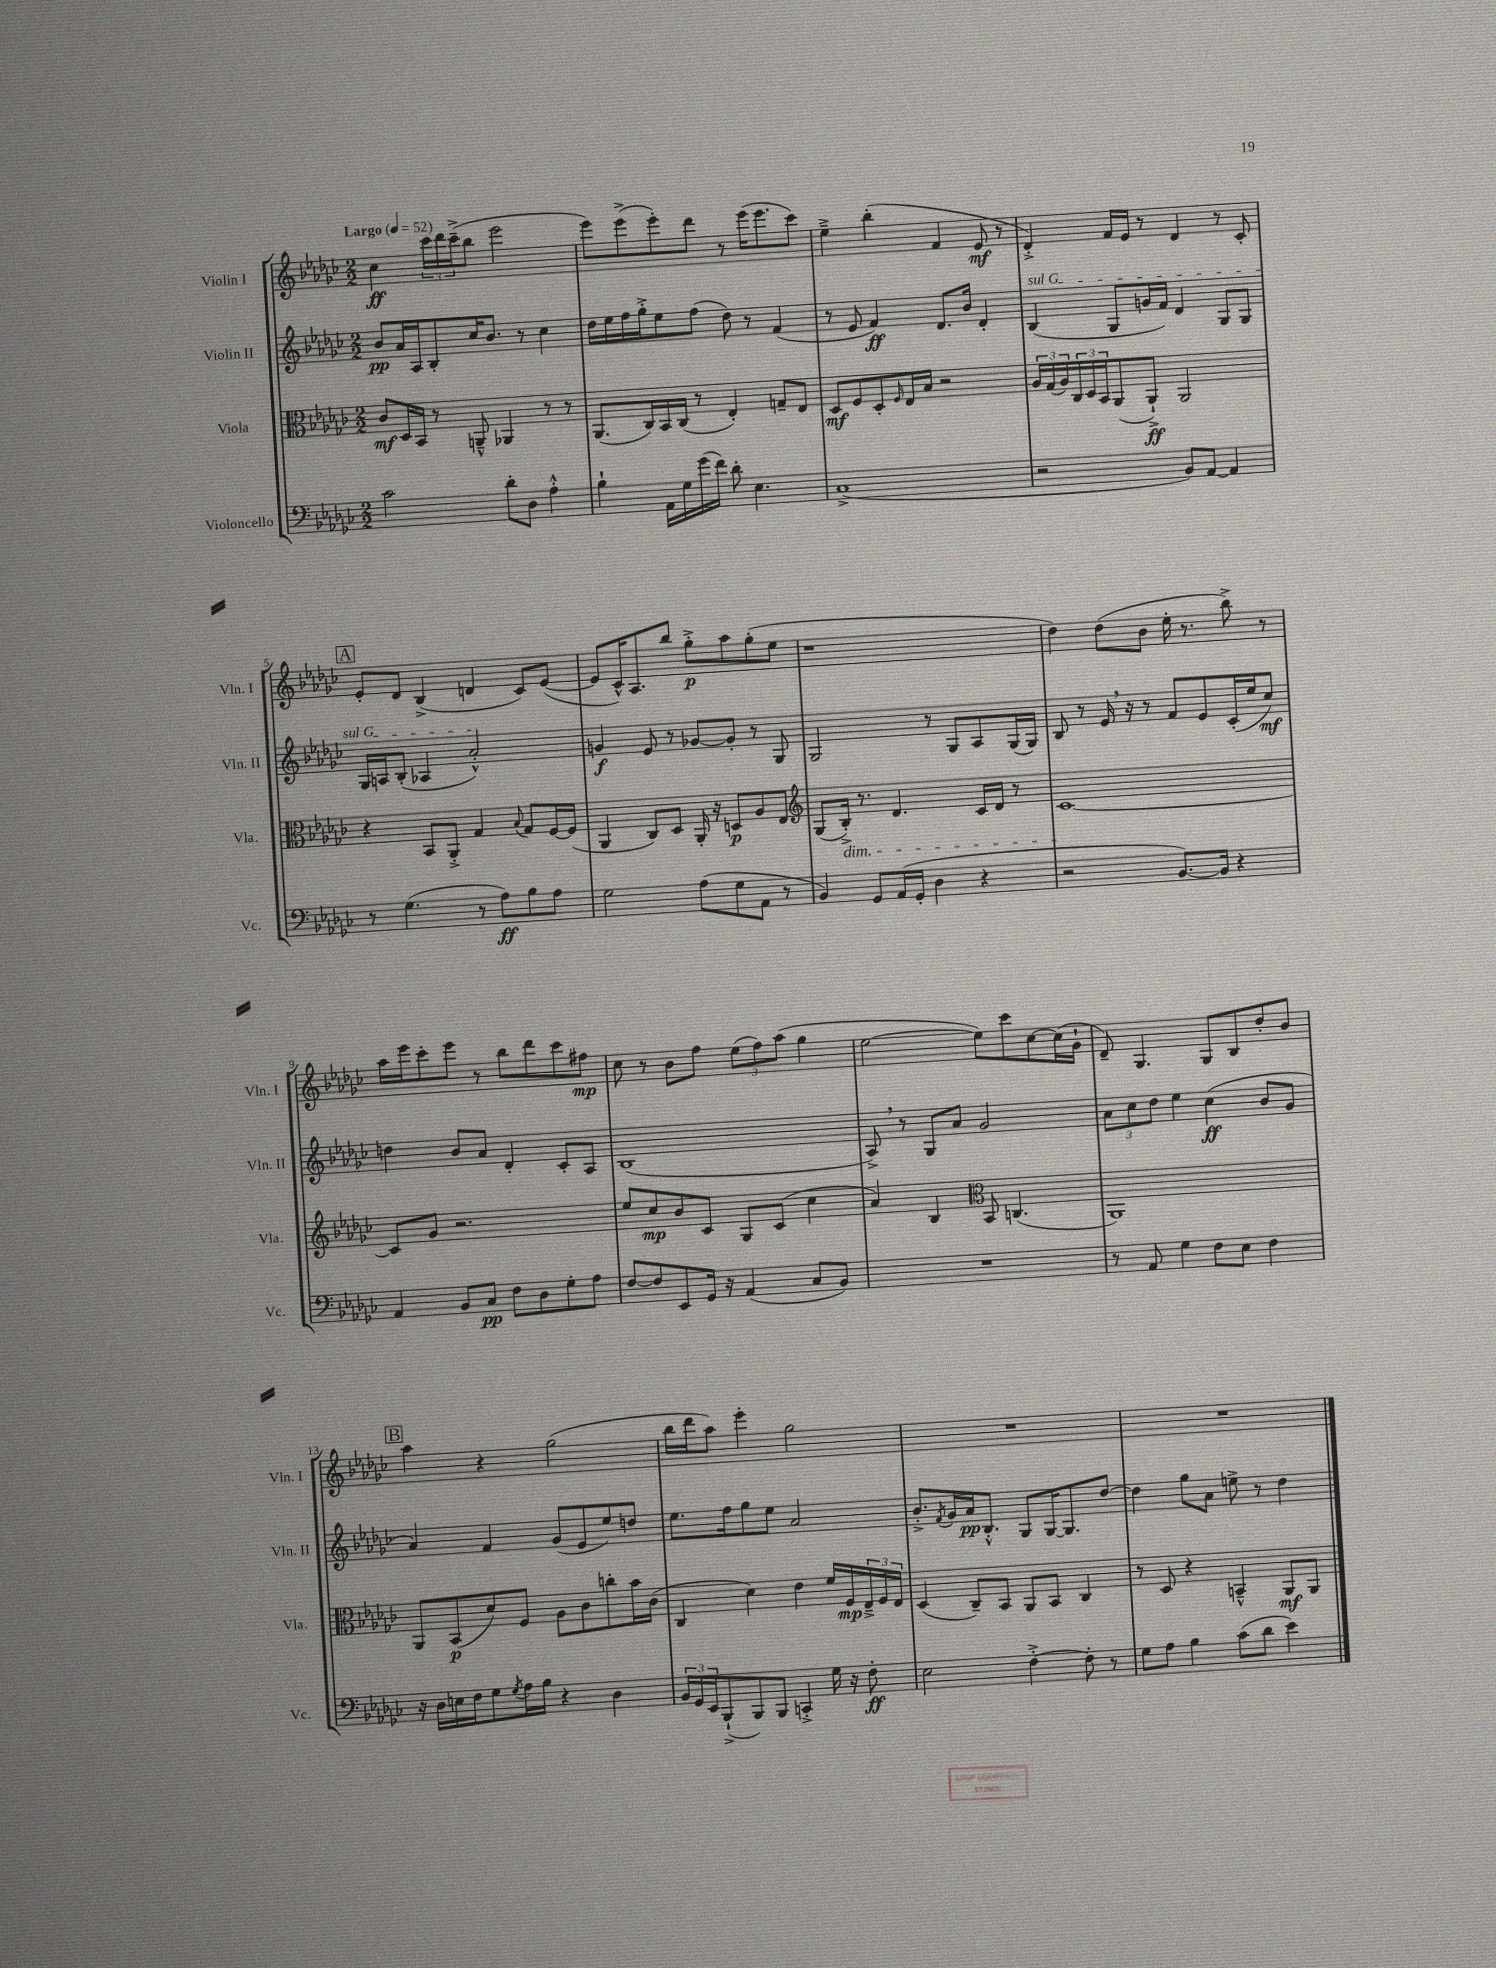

**kern	**kern	**kern	**kern
*staff4	*staff3	*staff2	*staff1
*clefF4	*clefC3	*clefG2	*clefG2
*k[b-e-a-d-g-c-]	*k[b-e-a-d-g-c-]	*k[b-e-a-d-g-c-]	*k[b-e-a-d-g-c-]
*M2/2	*M2/2	*M2/2	*M2/2
*MM52	*MM52	*MM52	*MM52
2c-	8c-	8b-	4cc-
.	16D-	16a-	.
.	16BB-	16A-	.
.	8r	8B-'	24ccc-
.	.	.	24ddd-
.	.	.	(24ccc-~^
.	8AA~^^	16cc-	8bb-
.	.	8.b-	.
8d-'	4AA-	.	2eee-
8D-	.	8r	.
4A-'^^	8r	4cc-	.
.	8r	.	.
=	=	=	=
4B-`	(8.AA-	16dd-	8eee-)
.	.	16ee-	.
.	.	16ff	(8eee-^
.	16C-)	16gg-'^	.
16AA-	16BB-	8ee-	8eee-')
16G-	(16C-	.	.
(16g-	8r	(8ff	8ddd-
16f)	.	.	.
8d-'	4E-')	8dd-)	8r
4.E-	.	8r	(16eee-
.	.	.	8.eee-
.	8G~	(4f	.
.	8E-	.	8ccc-)
=	=	=	=
(1C-^	8D-	8r	4ee-~^
.	8F	8e-	.
.	8D-'	4f)	(4bb-'
.	16qqF	.	.
.	16E-	.	.
.	16B-	.	.
.	2r	8.d-	4f
.	.	16b-	.
.	.	4d-'	8e-
.	.	.	8r
=	=	=	=
2r	24A-	(4B-	4d-'^)
.	(24G-	.	.
.	24A-)	.	.
.	24C-	.	.
.	24D-	.	.
.	24BB-	.	.
.	(8AA-	8G-	16f
.	.	.	16e-
.	8AA-`^)	16g	8r
.	.	16f)	.
8BB-)	2AA-	4d-	4d-
[8AA-	.	.	.
4AA-]	.	8G-	8r
.	.	8G-	8c-'
=	=	=	=
8r	4r	16G-	8e-'
.	.	16A	.
(4.G-	.	(8B-'	8d-
.	8BB-	4A-	(4B-^
.	8AA-'^	.	.
8r	4G-	2a-'^^)	4d
8A-)	.	.	.
.	8qqB-	.	.
8B-	8G-	.	8c-)
8A-	[16F	.	([8e-
.	(16F]	.	.
=	=	=	=
2G-	4AA-	4g	8e-]
.	.	.	16c-^^)
.	.	.	8.A-
.	8C-)	8e-	.
.	8D-	8r	8bb-
(8A-	16AA-'	[8g-	8gg-'^
.	16r	.	.
8G-	8D	8g-']	8aa-
8AA-	8A-	8r	(8gg-'
8r	8E-	8G-	8ee-
=	=	=	=
*	*clefG2	*	*
4BB-)	(8G-	2G-	1r
.	16B-'^)	.	.
.	8.r	.	.
8GG-	.	.	.
(16AA-	4.d-	.	.
16GG-'	.	.	.
4D-	.	8r	.
.	.	8G-	.
4r	16c-	8A-	.
.	16d-	.	.
.	8r	(16G-	.
.	.	16G-)	.
=	=	=	=
2r	[1c-	8B-	4dd-)
.	.	8r	.
.	.	16e-	(8dd-
.	.	16r	.
.	.	8r	8b-
[8.BB-)	.	8f	16ee-'
.	.	.	8.r
.	.	8e-	.
16BB-]	.	.	.
4r	.	(16c-'	8bb-^)
.	.	16ee-	.
.	.	8cc-)	8r
=	=	=	=
4AA-	8c-]	4dd	16aa-
.	.	.	16eee-
.	8g-	.	8ccc-'
8BB-	2.r	8b-	8eee-
8C-	.	8a-	8r
8F	.	4d-'	8bb-
8D-	.	.	8ddd-
8G-'	.	8c-'	8ccc-
8A-	.	8A-	8ff#
=	=	=	=
[8F	8ee-	(1B-	8cc-
8F]	8cc-	.	8r
8EE-	8b-	.	8b-
16GG-	8c-	.	8ff
16r	.	.	.
(4AA-	8G-	.	(12ee-
.	.	.	12ff)
.	(8c-	.	.
.	.	.	(12aa-
8C-	4cc-	.	4gg-
8BB-)	.	.	.
=	=	=	=
1r	4a-)	8A-^)	[2ee-
.	.	8r	.
.	4B-	8G-	.
.	.	8a-	.
*	*clefC3	*	*
.	8BB-	2g-	8ee-])
.	(4.C	.	8ccc-
.	.	.	[8cc-
.	.	.	(16cc-]
.	.	.	16g-`
=	=	=	=
8r	1AA-)	12a-	8d-~)
.	.	12cc-	.
8AA-	.	.	4.G-
.	.	12dd-	.
4G-	.	4ee-	.
8F	.	(4cc-	8G-
8E-	.	.	8B-
4F	.	8b-	8dd-'
.	.	8g-	8b-
=	=	=	=
16r	8AA-	4a-)	4aa-
16D-	.	.	.
16E	(8BB-	.	.
16F	.	.	.
8G-	8d-)	4f	4r
8qG-	.	.	.
16A-	8F	.	.
16B-	.	.	.
4r	8A-	(8g-	(2gg-
.	8c-	8e-	.
4D-	8cc'	8ee-)	.
.	16b-	8dd	.
.	(16c-	.	.
=	=	=	=
24BB-	4C-	8.ee-	16bb-
24GG-	.	.	.
.	.	.	16ddd-
24EE-	.	.	.
(8BBB-`^	.	.	8aa-)
.	.	16ff	.
8BBB-)	4d-)	8gg-	4eee-'
8BBB-	.	8ee-	.
4CC'^	4e-	2a-	2gg-
16G-	16f	.	.
16r	16F	.	.
8F'	24E-~^	.	.
.	24F	.	.
.	24E-	.	.
=	=	=	=
2E-	(4D-	8.b-'^	1r
.	.	8qf	.
.	.	16g-	.
.	8C-~)	16a-	.
.	.	8.B-'^^	.
.	8BB-	.	.
[4F'^	8AA-	8G-	.
.	8BB-	[16G-	.
.	.	8.G-]	.
8F']	4C-	.	.
8r	.	[8dd-	.
=	=	=	=
8G-	8r	4dd-]	1r
8A-	8D-	.	.
4B-	4r	8gg-	.
.	.	8a-	.
(8c-	4BB~^^	8ee^	.
8d-	.	8r	.
4e-)	8AA-	4dd-	.
.	8AA-	.	.
==	==	==	==
*-	*-	*-	*-
